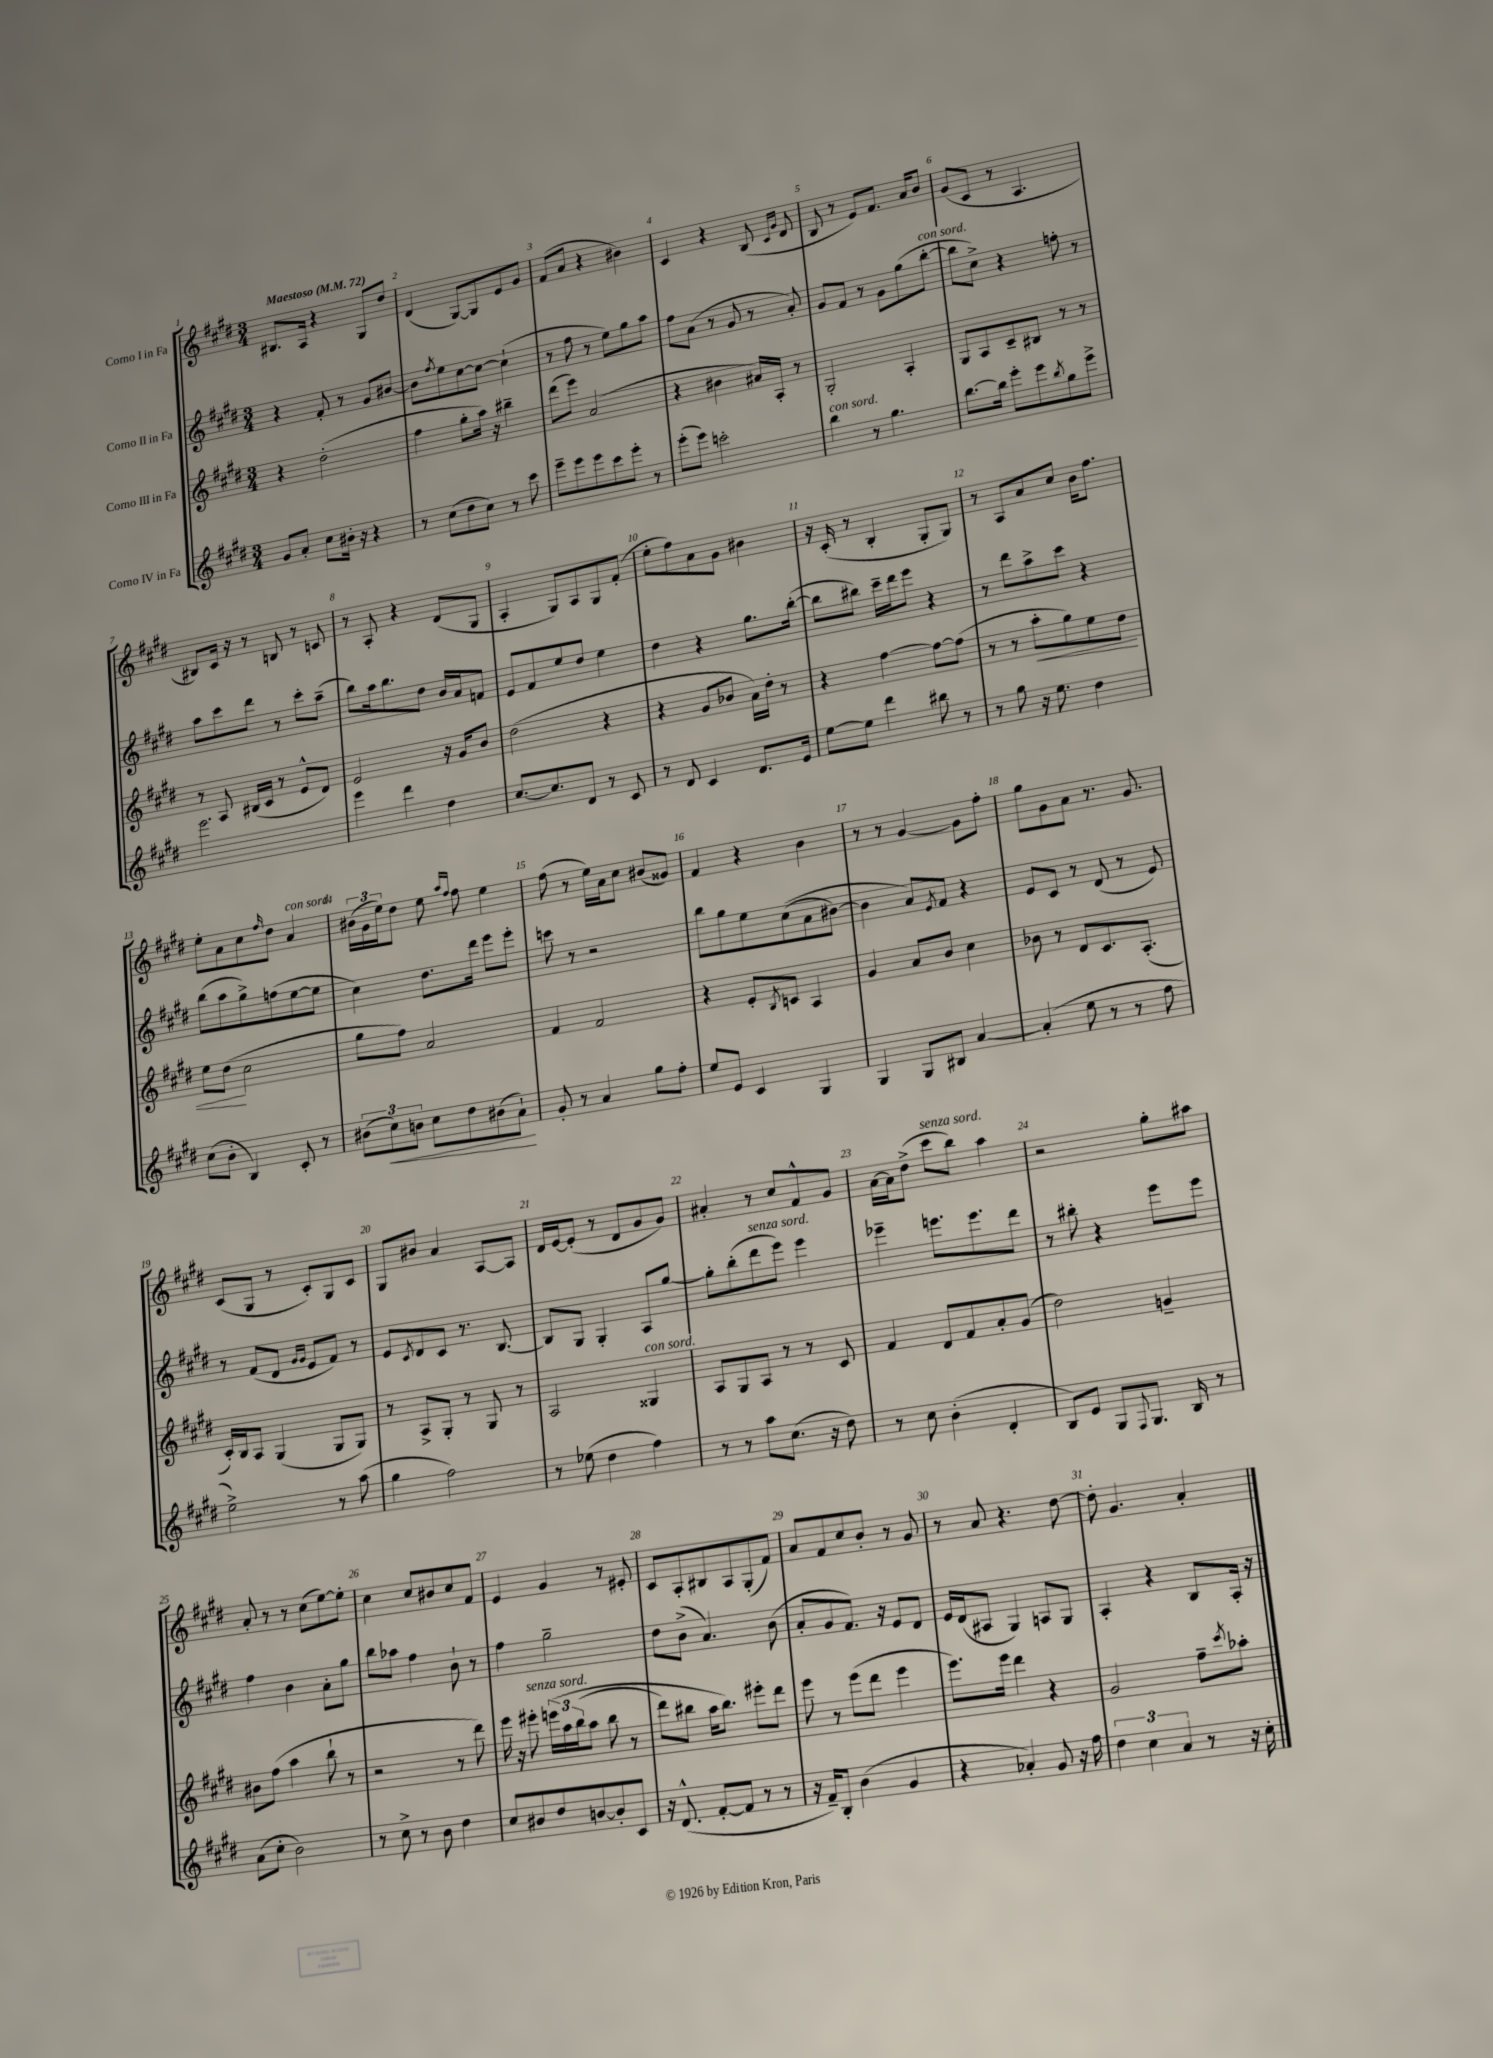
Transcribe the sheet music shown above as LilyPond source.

<<
\new StaffGroup <<
\new Staff = "s0" \with { instrumentName = "Corno I in Fa" } {
    \clef treble \key e \major \numericTimeSignature \time 3/4 \tempo "Maestoso" 4 = 72
    bis8. a16 r4 gis8 dis''8 |
    dis'4( gis8~) gis8 e'8 gis'8 |
    fis'8( a'8 r4 bis'4) |
    cis'4 r4 b8( \grace { cis'16 gis'16 } dis'8 |
    b8 r8 e'8) fis'8. a'16 b'8 |
    gis'8( cis'8 r8 a4. |
    bis8) cis'16 r16 r8 b8 r8 c'8 |
    r8 a8-. r4 dis'8( gis8 |
    a4-. gis8) a8 gis8 fis'8-.( |
    e''8-. fis''8) a'8 gis'8 bis'4 |
    r16 cis'16-.( r8 b4-. gis8-. gis8) |
    r8 a8 a'8 cis''8 b'16 fis''8. |
    e''8-. a'8 cis''8 \grace { fis''16 } dis''8 a'4^\markup { \italic "con sord." } |
    \tuplet 3/2 { bis'16( gis'16 e''16) } dis''8 e''8 \grace { a''16 fis''16 } fis''8 e''4 |
    fis''8( r8 e''16) a'16 cis''8 bis'8( gisis'8) |
    fis'4 r4 b'4 |
    r8 r8 gis'4~ gis'8 fis''8-. |
    gis''8 gis'8 a'8 r8. gis'8. |
    cis'8( gis8 r8 cis'8-.) gis8 cis'8 |
    gis8 bis'8 a'4 a8~ a8 |
    dis'16 e'16~ e'8-.( r8 dis'8 gis'8 gis'8) |
    ais'4-. r8 cis''8 fis'8-^ gis'8 |
    a'16~ a'16 dis''8->( cis'''8^\markup { \italic "senza sord." } b''8) a''4 |
    r2 gis''8-. ais''8 |
    a'8-. r8 r8 cis''8( e''8~) e''8-. |
    cis''4 cis''8 bis'8 cis''8 fis'8 |
    e'4 gis'4 r8 eis'8-. |
    cis'8 a8-. bis8 a8 gis8-.( fis'8) |
    a'8 fis'8 cis''8 b'8-. r8 gis'8 |
    r8 a'8 r4. dis''8~ |
    dis''8-. gis'4. a'4-. \bar "|." |
}
\new Staff = "s1" \with { instrumentName = "Corno II in Fa" } {
    \clef treble \key e \major \numericTimeSignature \time 3/4
    r4 fis'8-. r8 gis'8 bis'8~ |
    bis'8 \acciaccatura { fis''8 } e''8 cis''8~ cis''8~ cis''4-!( |
    r8 fis''8 r8 e''8) gis''8 a''8 |
    fis''8 a'8( r8 gis'8 r8 a'8-.) |
    gis'8 fis'8 r8 gis'8 gis''8( b''8~-.^\markup { \italic "con sord." } |
    b''8 cis''8->) r4 f''8-. r8 |
    a''8 cis'''8 dis'''8 r8 cis'''8-. a''8--( |
    b''8) a''16 b''8. dis''8 b'16 a'16 f'8 |
    e'8 fis'8 e''8 dis''8 e''4 |
    dis''4 r4 gis''8. b''16~-.( |
    b''8 bis''8) cis'''16-- dis'''16 e'''8 r4 |
    r8 dis'''8 a''8-> cis'''8 r4 |
    b''8( a''8 gis''8->) f''8( e''8~ e''8 |
    cis''4) dis''8. dis'''16 e'''8 e'''8-. |
    c'''8 r8 r2 |
    b''8 gis''8 e''8 cis''8(\( a'8 bis'8~) |
    bis'4 a'8\) \acciaccatura { e'8 } fis'8 r4 |
    e'8 cis'8 r8 dis'8( r8 e'8) |
    r8 fis'8( dis'8 \grace { gis'16 gis'16 } e'8 fis'8) r8 |
    e'8 \acciaccatura { cis'8 } dis'8 cis'8 r8. b8.~ |
    b8 gis8 gis4-. a8 gis''8~ |
    gis''8-. b''8-.( dis'''8^\markup { \italic "senza sord." } e'''8) e'''4 |
    ees'''4-- e'''8. e'''8. dis'''8 |
    r8 bis''8-. r4 e'''8 e'''8 |
    fis''4 b'4 a'8-. gis''8 |
    b''8 aes''8 fis''4 b'8-! r8 |
    fis''4 gis''2-- |
    dis''8 b'8->( a'4.) b'8( |
    a'8-. gis'8 fis'8.) r16 e'8 dis'8 |
    e'16 dis'16( ais8 gis4) a8 gis8 |
    a4-. r4 b8 a16-. r16 \bar "|." |
}
\new Staff = "s2" \with { instrumentName = "Corno III in Fa" } {
    \clef treble \key e \major \numericTimeSignature \time 3/4
    r4 dis''2-.( |
    fis''4 gis''8-. a''16) r16 bis''4-- |
    dis'''8( e'''8) a'2( |
    r4 bis'4 ais'16) a16-. r8 |
    gis2-. a4-. |
    gis8 a8 cis'8-- bis8 r8 r8 |
    r8 a8 bis16( cis'16 r8 e'8-^ dis'8) |
    e'2 r16 gis'16 b'8 |
    dis''2( r4 |
    r4 gis'8 bes'8 a'16) dis''16-. r8 |
    r4 fis''4~ fis''8~ fis''8( |
    r8 r8 a''8-.\< gis''8) e''8 dis''8 |
    e''8 dis''8\!( cis''2 |
    gis''8 fis''8) a'2 |
    fis'4 fis'2 |
    r4 e'8-. \acciaccatura { b8 } c'8 a4 |
    gis'4 a'8 b'8 cis''4 |
    bes'8 r8 dis'8 cis'8. a8.-.( |
    cis'16-.) b16 a8 gis4( gis8 gis8) |
    r8 a8-> gis8-. r8 gis8 r8 |
    a2 gisis4^\markup { \italic "con sord." } |
    a8 gis8 a8 r8 r8 cis'8 |
    fis'4 dis'8 fis'8 a'8-. gis'8( |
    dis''2) g'4-- |
    bis'8 fis''8( a''4 b''8-! r8 |
    r2 r8 dis'''8) |
    e'''16 r16 eis'''8-.^\markup { \italic "senza sord." } \tuplet 3/2 { e'''16\( a''16 b''16( } a''8 b''8 r8 |
    dis'''8) bis''8 a''16 bis''8.\) eis'''8-. dis'''8 |
    e'''8 r8 e'''8( dis'''8 e'''4 |
    e'''8.) e'''16 dis'''4 r4 |
    gis'2 fis''8-- \acciaccatura { cis'''8 } aes''8-. \bar "|." |
}
\new Staff = "s3" \with { instrumentName = "Corno IV in Fa" } {
    \clef treble \key e \major \numericTimeSignature \time 3/4
    gis'8 a'8-. cis''8 bis'16-. r16 r4 |
    r8 cis''8( dis''8 cis''8) r8 cis'''8 |
    e'''8-- e'''8 e'''8 cis'''8 e'''8-. r8 |
    e'''8-.( e'''8) c'''2-. |
    b''4^\markup { \italic "con sord." } r8 gis''4. |
    b''8.~ b''16 e'''8-. e'''8 \acciaccatura { b''8 } gis''8 e'''8-> |
    e'''2. |
    e'''4 dis'''4 dis''4 |
    cis''8.~ cis''8. dis'8 r8 cis'8 |
    r8 dis'8 cis'4 dis'8. e'16 |
    e''8~ e''8 dis'''4 bis''8 r8 |
    r8 gis''8 r16 e''8. dis''4 |
    cis''8( b'8-. b4) cis'8-. r8 |
    \tuplet 3/2 { bis'8( cis''8\<) b'8 } cis''8 dis''8 bis'8( a'8-!\!) |
    gis'8-. r8 a'4 gis''8 fis''8-. |
    e''8 e'8 cis'4 gis4 |
    gis4 gis8 bis8 a'4~ |
    a'4-.( e''8 r8 r8 fis''8 |
    e''2->) r8 a''8( |
    gis''4 fis''2) |
    r8 ees''8( dis''4 fis''4) |
    r8 r8 a''8 cis''8.( r16 dis''8) |
    r8 cis''8 b'4-.( dis'4-. |
    b8) e'8 gis8 \appoggiatura { fis8 } gis8. b16 r8 |
    a'8( cis''8-. b'2) |
    r8 cis''8-> r8 b'8 dis''4 |
    cis''8 bis'8 dis''8 b'8~ b'8-. cis'8 |
    r16 dis'8.-^( fis'8~-. fis'8 r8 r8 |
    r16 fis'16--) b8-. b'4( gis'4 |
    r4 aes'4-.) gis'8 r16 fis''16 |
    \tuplet 3/2 { dis''4 cis''4 a'4 } r8 r16 cis''16-. \bar "|." |
}
>>
>>
\layout { \context { \Score \override BarNumber.break-visibility = ##(#f #t #t) barNumberVisibility = #all-bar-numbers-visible } }
